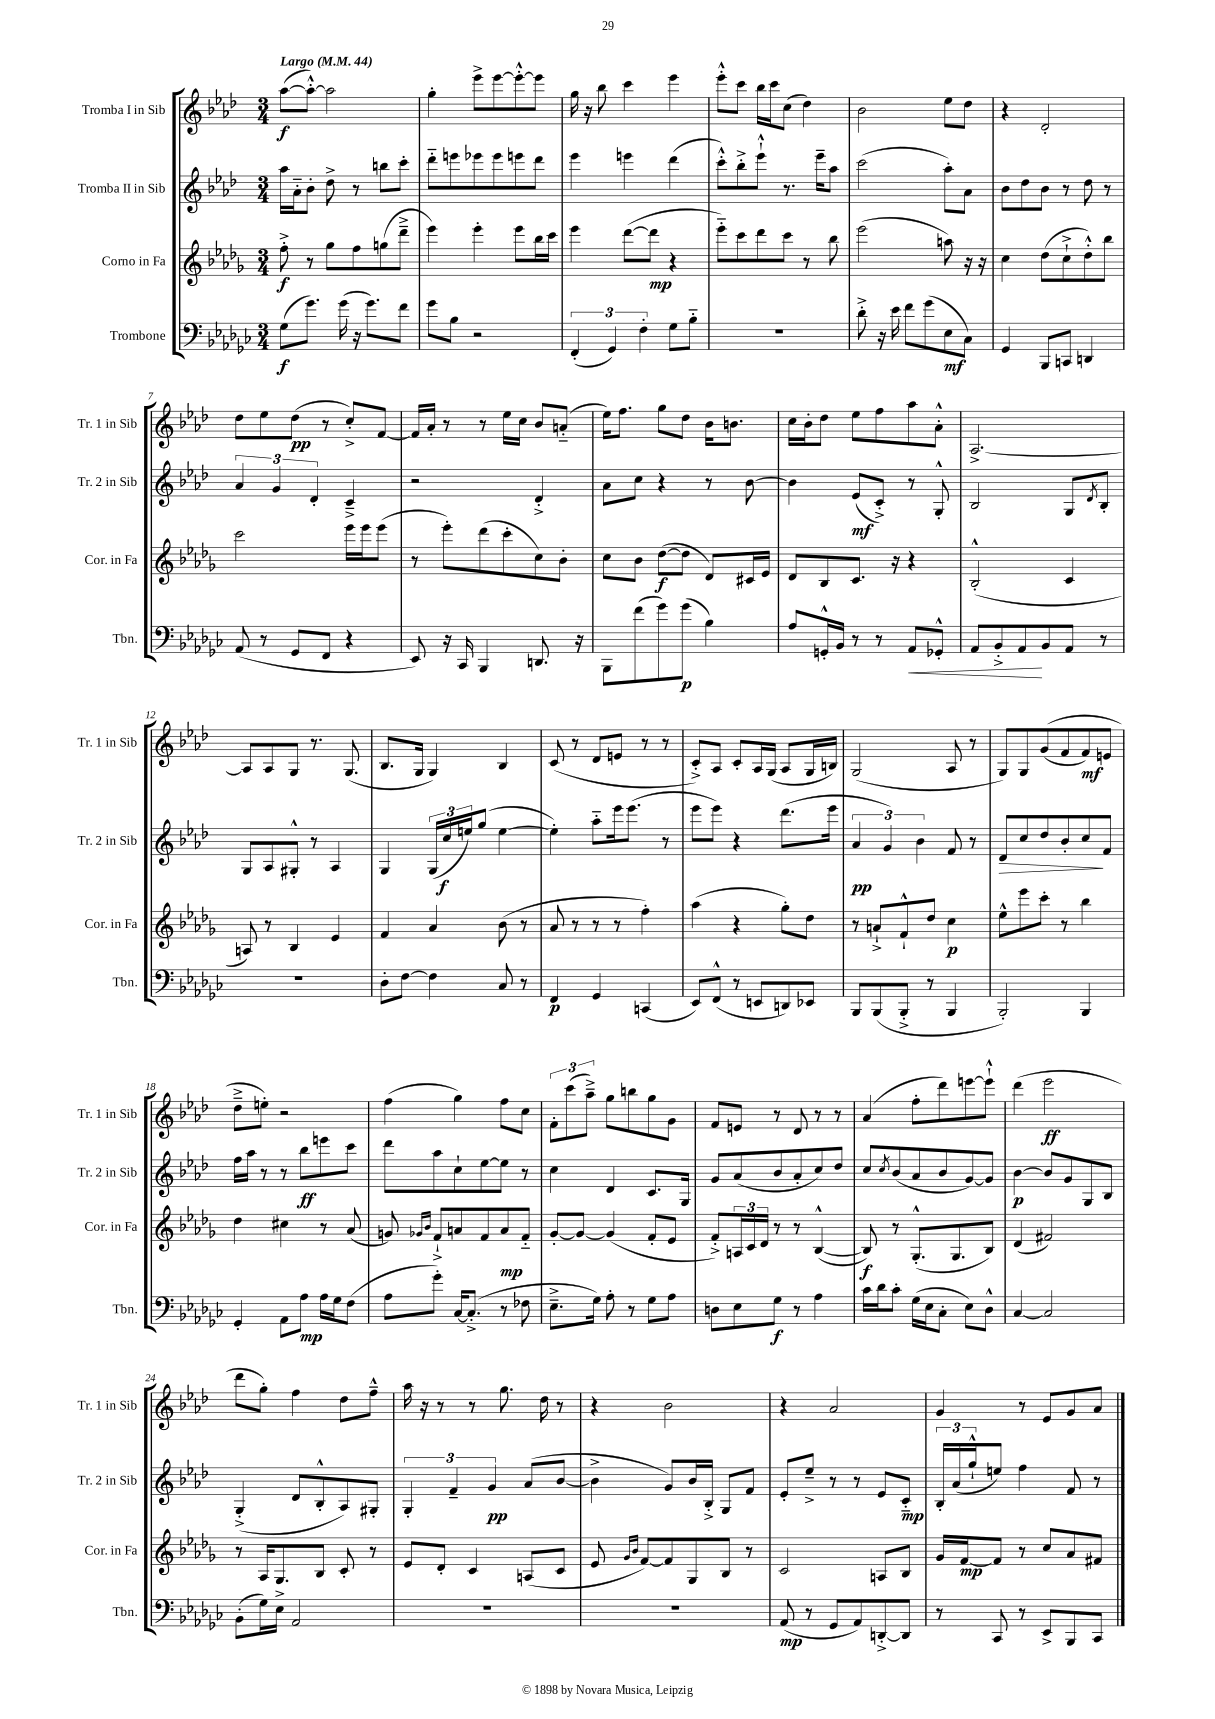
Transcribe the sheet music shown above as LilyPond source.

<<
\new StaffGroup <<
\new Staff = "s0" \with { instrumentName = "Tromba I in Sib" shortInstrumentName = "Tr. 1 in Sib" } {
    \clef treble \key aes \major \numericTimeSignature \time 3/4 \tempo "Largo" 4 = 44
    aes''8~\f( aes''8~-.-^) aes''2 |
    g''4-. ees'''8-> ees'''8~ ees'''8~-.-^ ees'''8 |
    g''16 r16 bes''8 c'''4 ees'''4 |
    ees'''8-.-^ c'''8 bes''16 c'''16 c''8( des''4) |
    bes'2 ees''8 des''8 |
    r4 des'2-. |
    des''8 ees''8 des''8\pp( r8 c''8-.->) f'8~ |
    f'16 aes'16-. r8 r8 ees''16 c''16 bes'8 a'8-_( |
    ees''16) f''8. g''8 des''8 bes'16 b'8. |
    c''16 bes'16-. des''8 ees''8 f''8 aes''8 aes'8-.-^ |
    aes2.~-> |
    aes8 aes8 g8 r8. g8.( |
    bes8. g16 g4) bes4 |
    c'8( r8 des'8 e'8 r8 r8 |
    c'8-.->) aes8 c'8-. aes16 g16( aes8 g16 b16) |
    g2( aes8 r8 |
    g8) g8 g'8(\( f'8 f'8\mf) e'8 |
    des''8---> e''8-.\) r2 |
    f''4( g''4) f''8 c''8 |
    \tuplet 3/2 { f'8-. c'''8( aes''8--->) } g''8 b''8 g''8 g'8 |
    f'8 e'8 r8 des'8 r8 r8 |
    aes'4( f''8-. des'''8) e'''8~ e'''8-!-^ |
    des'''4( ees'''2\ff |
    des'''8 g''8-.) f''4 des''8 f''8---^ |
    aes''16 r16 r8 r8 g''8. des''16 r8 |
    r4 bes'2 |
    r4 aes'2 |
    g'4 r8 ees'8 g'8 aes'8 \bar "|." |
}
\new Staff = "s1" \with { instrumentName = "Tromba II in Sib" shortInstrumentName = "Tr. 2 in Sib" } {
    \clef treble \key aes \major \numericTimeSignature \time 3/4
    aes''16 aes'16-_ bes'8-. des''8-> r8 b''8 c'''8-. |
    des'''8-_ e'''8 ees'''8 ees'''8 e'''8 des'''8 |
    ees'''4 e'''4 des'''4( |
    c'''8-.-^) bes''8-.-> ees'''8-!-^ r8. ees'''16-- aes''8 |
    c'''2( aes''8-.) aes'8 |
    bes'8 des''8 bes'8 r8 des''8 r8 |
    \tuplet 3/2 { aes'4 g'4 des'4-. } c'4---> |
    r2 des'4-.-> |
    aes'8 c''8 r4 r8 bes'8~ |
    bes'4 ees'8\mf( c'8-.->) r8 g8-.-^ |
    bes2 g8 \acciaccatura { des'8 } bes8-. |
    g8 aes8 gis8-.-^ r8 aes4 |
    g4 \tuplet 3/2 { g16( c''16\f e''16) } g''8( e''4~ |
    e''4-.) aes''8-_ ees'''16 ees'''8.( r8 |
    ees'''8 ees'''8) r4 des'''8.( ees'''16 |
    \tuplet 3/2 { aes'4\pp g'4) bes'4 } f'8 r8 |
    des'8\> c''8 des''8 bes'8-. c''8\! f'8 |
    f''16 aes''16 r8 r8 bes''8\ff e'''8 c'''8 |
    des'''8 aes''8 c''8-! ees''8~ ees''8 r8 |
    c''4 des'4 c'8. g16 |
    g'8 aes'8( bes'8 aes'8-. c''8) des''8 |
    c''8 \acciaccatura { c''8 } bes'8( aes'8 bes'8 g'8~) g'8 |
    bes'4~\p bes'8 g'8 g8 bes8 |
    g4-.->( des'8 bes8-.-^ aes8) gis8-. |
    \tuplet 3/2 { g4-. f'4-- g'4\pp } aes'8( bes'8~ |
    bes'4-> g'8) bes'16 bes16-.-> g8 f'8 |
    ees'8-. ees''8---> r8 r8 ees'8 c'8-_\mp |
    \tuplet 3/2 { bes16-. aes'16( g''16-!-^ } e''8) f''4 f'8 r8 \bar "|." |
}
\new Staff = "s2" \with { instrumentName = "Corno in Fa" shortInstrumentName = "Cor. in Fa" } {
    \clef treble \key des \major \numericTimeSignature \time 3/4
    f''8-.->\f r8 ges''8 f''8 g''8( des'''8---> |
    ees'''4) ees'''4-. ees'''8 bes''16 c'''16 |
    ees'''4 des'''8~( des'''8\mp r4 |
    ees'''8-_) c'''8 des'''8 c'''8 r8 bes''8 |
    ees'''2( a''8) r16 r16 |
    c''4 des''8( c''8-!-> des''8-.-^) bes''8 |
    c'''2 ees'''16 ees'''16 ees'''8( |
    r8 ees'''8-.) des'''8( c'''8-. c''8) bes'8-. |
    c''8 bes'8 des''8~\f( des''8 des'8) cis'16 ees'16 |
    des'8 bes8 c'8. r16 r4 |
    bes2-.-^( c'4 |
    a8) r8 bes4 ees'4 |
    f'4 aes'4 bes'8( r8 |
    aes'8 r8 r8 r8 f''4-.) |
    aes''4( r4 ges''8-.) des''8 |
    r8 a'8-!-> f'8-!-^ des''8 c''4\p |
    ees''8-^ ees'''8 c'''8-. r8 bes''4 |
    des''4 cis''4 r8 aes'8( |
    g'8) \grace { ges'16 bes'16 } f'8-!-> a'8 f'8 a'8\mp f'8-_ |
    ges'8~-. ges'8~ ges'4( f'8-. ees'8 |
    f'8-.->) \tuplet 3/2 { a16 c'16 des'16 } r8 r8 bes4~-^( |
    bes8\f) r8 ges8.-.-^( ges8. bes8) |
    des'4( fis'2) |
    r8 aes16 ges8. bes8 c'8-. r8 |
    ees'8 des'8-. c'4 a8( c'8 |
    ees'8 \grace { ges'16 bes'16 } f'8~) f'8 ges8 bes8 r8 |
    c'2 a8 bes8 |
    ges'16 f'16~\mp f'8 r8 c''8 aes'8 fis'8 \bar "|." |
}
\new Staff = "s3" \with { instrumentName = "Trombone" shortInstrumentName = "Tbn." } {
    \clef bass \key ges \major \numericTimeSignature \time 3/4
    ges8\f( ges'8.) ges'16( r16 ges'8.) f'8 |
    ges'8 bes8 r2 |
    \tuplet 3/2 { f,4-.( ges,4) f4-. } ges8 bes8-_ |
    R2. |
    des'8-.-> r16 ees'16 f'8 ges'8( ees8\mf ces8) |
    ges,4 bes,,8 c,8 d,4 |
    aes,8( r8 ges,8 f,8 r4 |
    ees,8) r16 ces,16 bes,,4 d,8. r16 |
    bes,,8 f'8( ges'8) ges'8\p( bes4) |
    aes8 g,16-.-^ bes,16 r8 r8 aes,8\< ges,8-.-^ |
    aes,8 bes,8-.-> aes,8\! bes,8 aes,8 r8 |
    R2. |
    des8-. f8~ f4 ces8 r8 |
    f,4\p ges,4 c,4( |
    ees,8) f,8-^( r8 e,8 d,8) ees,8 |
    bes,,8 bes,,8( bes,,8-.-> r8 bes,,4 |
    bes,,2-.) bes,,4 |
    ges,4-. aes,8 aes8\mp aes16 ges16 f8( |
    aes8 ges'8-.) ces16~ ces8.-.->( r8 fes8 |
    ees8.---> ges16) aes8-. r8 ges8 aes8 |
    d8 ees8 ges8\f r8 aes4 |
    ces'16 des'16 ces'8-. ges16( ees16 ces8-. ees8) des8-^ |
    ces4~ ces2 |
    bes,8-.( ges16) ees16-> aes,2 |
    R2. |
    R2. |
    aes,8\mp( r8 ges,8 aes,8) d,8~-.-> d,8 |
    r8 ces,8 r8 ees,8-> bes,,8 ces,8 \bar "|." |
}
>>
>>
